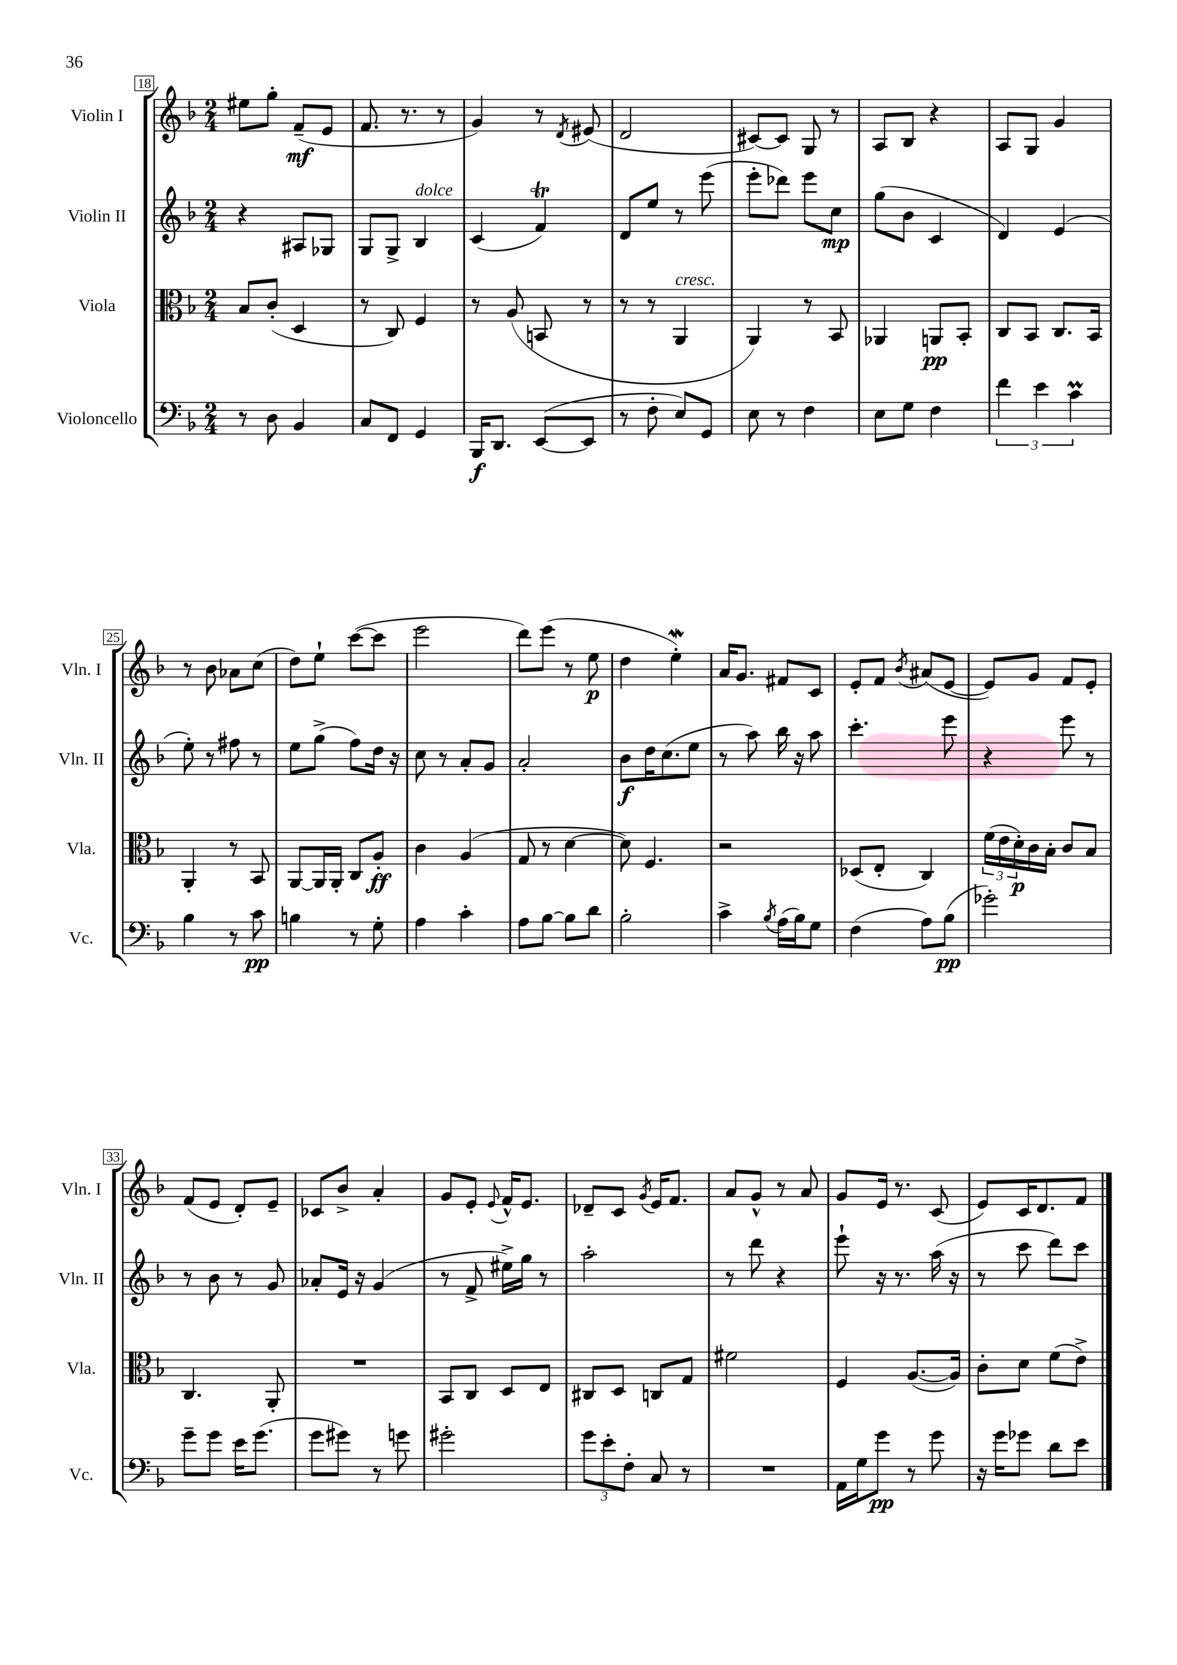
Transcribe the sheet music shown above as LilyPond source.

<<
\new StaffGroup <<
\new Staff = "s0" \with { instrumentName = "Violin I" shortInstrumentName = "Vln. I" } {
    \clef treble \key f \major \numericTimeSignature \time 2/4
    eis''8 g''8-. f'8--\mf( e'8 |
    f'8. r8. r8 |
    g'4) r8 \acciaccatura { d'8 } eis'8( |
    d'2 |
    cis'8~) cis'8 g8 r8 |
    a8 bes8 r4 |
    a8 g8 g'4 |
    r8 bes'8 aes'8 c''8( |
    d''8) e''8-! c'''8~( c'''8 |
    e'''2 |
    d'''8) e'''8( r8 e''8\p |
    d''4 e''4-.\mordent) |
    a'16 g'8. fis'8 c'8 |
    e'8-. f'8 \acciaccatura { bes'8 } ais'8( e'8~ |
    e'8) g'8 f'8 e'8-. |
    f'8( e'8 d'8-.) e'8-- |
    ces'8 bes'8-> a'4-. |
    g'8 e'8-. \appoggiatura { e'8 } f'16-^ e'8. |
    des'8-- c'8 \acciaccatura { g'8 } e'16 f'8. |
    a'8 g'8-^ r8 a'8 |
    g'8 e'16 r8. c'8( |
    e'8) c'16 d'8. f'8 \bar "|." |
}
\new Staff = "s1" \with { instrumentName = "Violin II" shortInstrumentName = "Vln. II" } {
    \clef treble \key f \major \numericTimeSignature \time 2/4
    r4 ais8 ges8 |
    g8 g8-> bes4^\markup { \italic "dolce" } |
    c'4( f'4\trill) |
    d'8 e''8 r8 e'''8( |
    e'''8-. des'''8) e'''8 c''8\mp |
    g''8( bes'8 c'4 |
    d'4) e'4( |
    e''8-.) r8 fis''8 r8 |
    e''8 g''8->( f''8) d''16 r16 |
    c''8 r8 a'8-. g'8 |
    a'2-. |
    bes'8\f d''16 c''8.( e''8 |
    r8 a''8) bes''16 r16 a''8 |
    c'''4.-. e'''8 |
    r4 e'''8 r8 |
    r8 bes'8 r8 g'8 |
    aes'8-. e'16 r16 g'4( |
    r8 f'8-> eis''16->) g''16 r8 |
    a''2-. |
    r8 d'''8 r4 |
    e'''8-! r16 r8. a''16( r16 |
    r8 c'''8 d'''8) c'''8 \bar "|." |
}
\new Staff = "s2" \with { instrumentName = "Viola" shortInstrumentName = "Vla." } {
    \clef alto \key f \major \numericTimeSignature \time 2/4
    bes8 c'8-.( d4 |
    r8 c8) f4 |
    r8 a8( b,8 r8 |
    r8 r8 a,4^\markup { \italic "cresc." } |
    a,4) r8 bes,8 |
    aes,4 a,8\pp bes,8-. |
    c8 bes,8 c8. bes,16 |
    a,4-. r8 bes,8 |
    a,8~ a,16 a,16-. c8 a8-.\ff |
    c'4 a4( |
    g8 r8 d'4~ |
    d'8) f4. |
    r2 |
    des8( e8-. c4) |
    \tuplet 3/2 { f'16( e'16 d'16-.\p) } c'16 bes16-. c'8 bes8 |
    c4. a,8-. |
    R2 |
    bes,8 c8 d8 e8 |
    cis8 d8 c8 g8 |
    fis'2 |
    f4 a8.~( a16) |
    c'8-. d'8 f'8( e'8->) \bar "|." |
}
\new Staff = "s3" \with { instrumentName = "Violoncello" shortInstrumentName = "Vc." } {
    \clef bass \key f \major \numericTimeSignature \time 2/4
    r8 d8 bes,4 |
    c8 f,8 g,4 |
    bes,,16\f d,8. e,8~( e,8 |
    r8 f8-. e8) g,8 |
    e8 r8 f4 |
    e8 g8 f4 |
    \tuplet 3/2 { f'4 e'4 c'4\prall } |
    bes4 r8 c'8\pp |
    b4 r8 g8-. |
    a4 c'4-. |
    a8 bes8~ bes8 d'8 |
    bes2-. |
    c'4-> \acciaccatura { bes8 } a16( bes16) g8 |
    f4( a8) bes8\pp( |
    ges'2-.) |
    g'8-- g'8 e'16 g'8.( |
    g'8 gis'8) r8 g'8 |
    gis'2-. |
    \tuplet 3/2 { g'8 e'8-. f8-. } c8 r8 |
    R2 |
    a,16 g16 g'8\pp r8 g'8 |
    r16 g'16 ges'8 d'8 e'8 \bar "|." |
}
>>
>>
\layout { \context { \Score currentBarNumber = #18 \override BarNumber.stencil = #(make-stencil-boxer 0.1 0.3 ly:text-interface::print) } }
